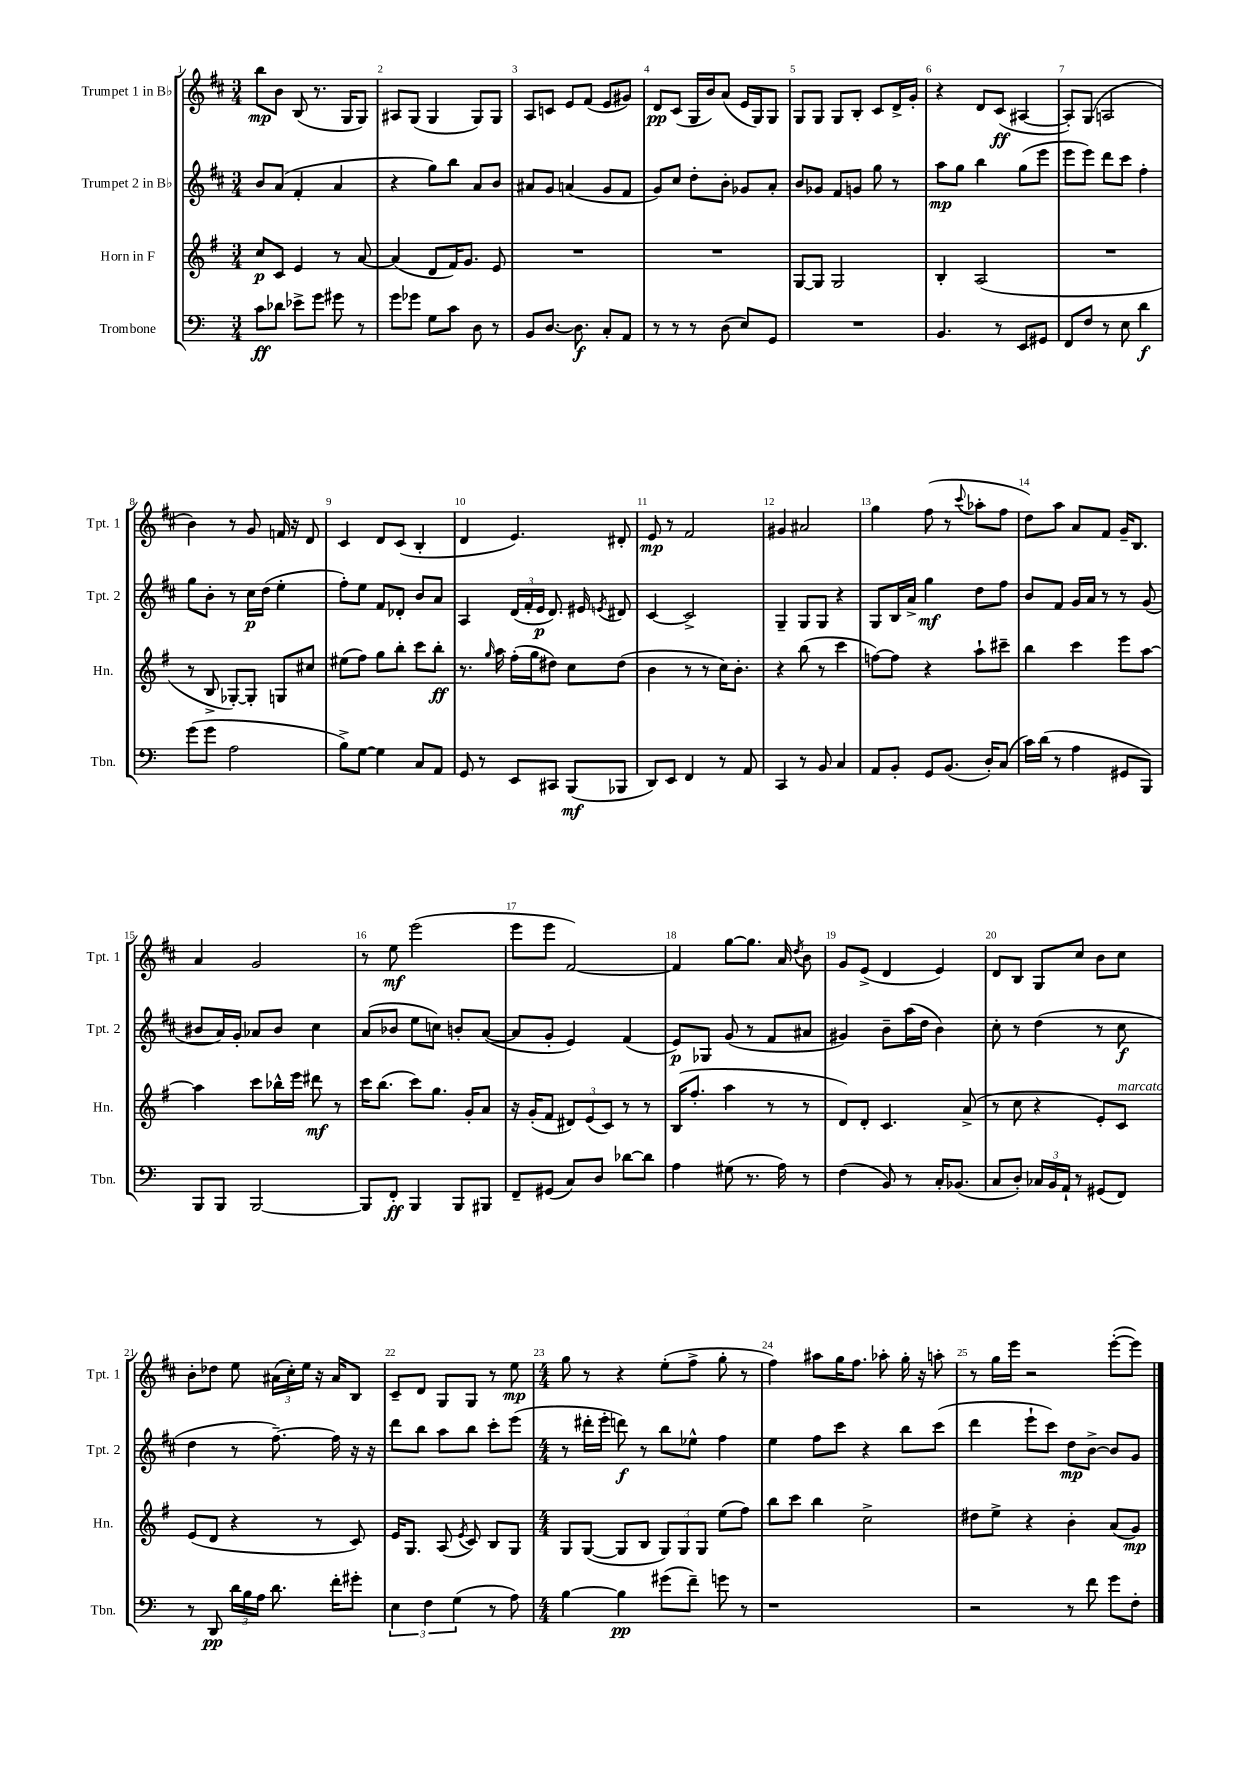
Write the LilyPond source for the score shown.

<<
\new StaffGroup <<
\new Staff = "s0" \with { instrumentName = "Trumpet 1 in Bb" shortInstrumentName = "Tpt. 1" } {
    \clef treble \key d \major \numericTimeSignature \time 3/4
    \autoBeamOff b''8[\mp b'8] b8( r8. g16[ g8]) |
    ais8[ g8]( g4 g8[) g8] |
    a8[ c'8] e'8[ fis'8]( e'8[ gis'8]) |
    d'8[\pp cis'8]( g16[ b'16) a'8]( e'16[ g16) g8] |
    g8[ g8] g8[ b8]-. cis'8[ d'16-> g'16]-. |
    r4 d'8[ cis'8]\ff( ais4~ |
    ais8[-.) g8]( a2 |
    b'4) r8 g'8 f'16 r16 d'8 |
    cis'4 d'8[ cis'8]( b4-. |
    d'4 e'4.) dis'8-. |
    e'8\mp r8 fis'2 |
    gis'4 ais'2 |
    g''4 fis''8( r8 \appoggiatura { cis'''8 } aes''8[-. fis''8] |
    d''8[) a''8] a'8[ fis'8] g'16[-- b8.] |
    a'4 g'2 |
    r8 e''8\mf e'''2( |
    e'''8[ e'''8] fis'2~) |
    fis'4 g''8[~ g''8.] a'16 \acciaccatura { d''8 } b'8 |
    g'8[ e'8]->( d'4 e'4) |
    d'8[ b8] g8[ cis''8] b'8[ cis''8] |
    b'8[-. des''8] e''8 \tuplet 3/2 { ais'16[( cis''16-.) e''16] } r16 ais'16[ b8] |
    cis'8[-- d'8] g8[ g8] r8 e''8\mp |
    \numericTimeSignature \time 4/4 g''8 r8 r4 e''8[-.( fis''8]-> g''8-. r8 |
    fis''4) ais''8[ g''16 fis''8.] aes''8-. g''16-. r16 a''8-. |
    r8 g''16[ e'''16] r2 e'''8[~-.( e'''8]) \bar "|." |
}
\new Staff = "s1" \with { instrumentName = "Trumpet 2 in Bb" shortInstrumentName = "Tpt. 2" } {
    \clef treble \key d \major \numericTimeSignature \time 3/4
    \autoBeamOff b'8[ a'8]( fis'4-. a'4 |
    r4 g''8[) b''8] a'8[ b'8] |
    ais'8[ g'8] a'4( g'8[ fis'8] |
    g'8[) cis''8] d''8[-. b'8]-. ges'8[ a'8]-. |
    b'8[ ges'8] fis'8[ g'8] g''8 r8 |
    a''8[\mp g''8] b''4 g''8[( e'''8] |
    e'''8[ e'''8]) d'''8[ cis'''8] fis''4-. |
    g''8[ b'8]-. r8 cis''16[\p d''16]( e''4-. |
    fis''8[-.) e''8] fis'8[ des'8]-. b'8[ a'8] |
    a4 \tuplet 3/2 { d'16[( fis'16-. e'16]\p } d'8.) eis'16 \acciaccatura { e'8 } dis'8 |
    cis'4~ cis'2-> |
    g4-- g8[ g8] r4 |
    g8[ b16 a'16]-> g''4\mf d''8[ fis''8] |
    b'8[ fis'8] g'16[ a'16] r8 r8 g'8( |
    bis'8[ a'16) g'16]-. aes'8[ bis'8] cis''4 |
    a'8[( bes'8] e''8[ c''8]) b'8[-. a'8]~( |
    a'8[ g'8]-. e'4) fis'4( |
    e'8[\p) ges8] g'8( r8 fis'8[ ais'8] |
    gis'4) b'8[-- a''16( d''16] b'4) |
    cis''8-. r8 d''4( r8 cis''8\f |
    d''4 r8 fis''8.~--) fis''16 r16 r16 |
    d'''8[ b''8] a''8[ b''8] cis'''8[-. e'''8]( |
    \numericTimeSignature \time 4/4 r8 dis'''16[-. e'''16]-. d'''8\f) r8 b''8[ ees''8]-^ fis''4 |
    e''4 fis''8[ cis'''8] r4 b''8[ cis'''8]( |
    d'''4 e'''8[-! cis'''8]) d''8[\mp b'8]~-> b'8[ g'8] \bar "|." |
}
\new Staff = "s2" \with { instrumentName = "Horn in F" shortInstrumentName = "Hn." } {
    \clef treble \key g \major \numericTimeSignature \time 3/4
    \autoBeamOff c''8[\p c'8] e'4 r8 a'8~ |
    a'4( d'8[ fis'16) g'8.] e'8 |
    R2. |
    R2. |
    g8[~ g8] g2 |
    b4-. a2( |
    R2. |
    r8 b8-> ges8[~-.) ges8]-. g8[ cis''8] |
    eis''8[( fis''8]) g''8[ b''8]-. c'''8[ b''8]-.\ff |
    r8. \grace { g''16 } a''16 fis''16[-.( g''16 dis''8]) c''8[ dis''8]( |
    b'4 r8 r8 c''16[) b'8.]-. |
    r4 b''8( r8 c'''4 |
    f''8[~) f''8] r4 a''8[-! cis'''8]-- |
    b''4 c'''4 e'''8[ a''8]~ |
    a''4 c'''8[ bes''16-^ e'''16] dis'''8\mf r8 |
    c'''16[ b''8.]( c'''8[) g''8.] g'16[-. a'8] |
    r16 g'16[-.( fis'8] \tuplet 3/2 { dis'8[) e'8( c'8]) } r8 r8 |
    b16[( fis''8.]-. a''4 r8 r8 |
    d'8[) d'8]-. c'4. a'8->( |
    r8 c''8 r4 e'8[-.) c'8]^\markup { \italic "marcato" } |
    e'8[( d'8] r4 r8 c'8) |
    e'16[ g8.] a8( \acciaccatura { e'8 } c'8) b8[ g8] |
    \numericTimeSignature \time 4/4 g8[ g8]~( g8[ b8] \tuplet 3/2 { g8[) g8 g8] } e''8[( fis''8]) |
    b''8[ c'''8] b''4 c''2-> |
    dis''8[ e''8]-> r4 b'4-. a'8[( g'8]\mp) \bar "|." |
}
\new Staff = "s3" \with { instrumentName = "Trombone" shortInstrumentName = "Tbn." } {
    \clef bass \key c \major \numericTimeSignature \time 3/4
    \autoBeamOff c'8[\ff des'8] ees'8[-> g'8] gis'8 r8 |
    g'8[ ges'8] g8[ c'8] d8 r8 |
    b,8[ d8.]~ d8.\f c8[-. a,8] |
    r8 r8 r8 d8( e8[) g,8] |
    R2. |
    b,4. r8 e,8[ gis,8] |
    f,8[ f8] r8 e8 d'4\f |
    g'8[( g'8] a2 |
    b8[->) g8]~ g4 c8[ a,8] |
    g,8 r8 e,8[ cis,8] b,,8[\mf( bes,,8] |
    d,8[) e,8] f,4 r8 a,8 |
    c,4 r8 b,8 c4 |
    a,8[ b,8]-. g,8[ b,8.]( d16[-.) c8]( |
    c'16[) d'16]( r8 a4 gis,8[ b,,8]) |
    b,,8[ b,,8] b,,2~ |
    b,,8[ f,8]-.\ff b,,4 b,,8[ bis,,8] |
    f,8[-- gis,8]( c8[) d8] des'8[~ des'8] |
    a4 gis8( r8. a16) r8 |
    f4( b,8) r8 c16[-. bes,8.]( |
    c8[ d8]-.) \tuplet 3/2 { ces16[ b,16 a,16]-! } r8 gis,8[( f,8]) |
    r8 d,8\pp \tuplet 3/2 { d'16[ b16 a16] } d'8. f'16[-. gis'8]-. |
    \tuplet 3/2 { e4 f4 g4( } r8 a8) |
    \numericTimeSignature \time 4/4 b4~ b4\pp gis'8[( f'8]--) g'8 r8 |
    r1 |
    r2 r8 f'8 g'8[ f8]-. \bar "|." |
}
>>
>>
\layout { \context { \Score \override BarNumber.break-visibility = ##(#f #t #t) barNumberVisibility = #all-bar-numbers-visible } }
